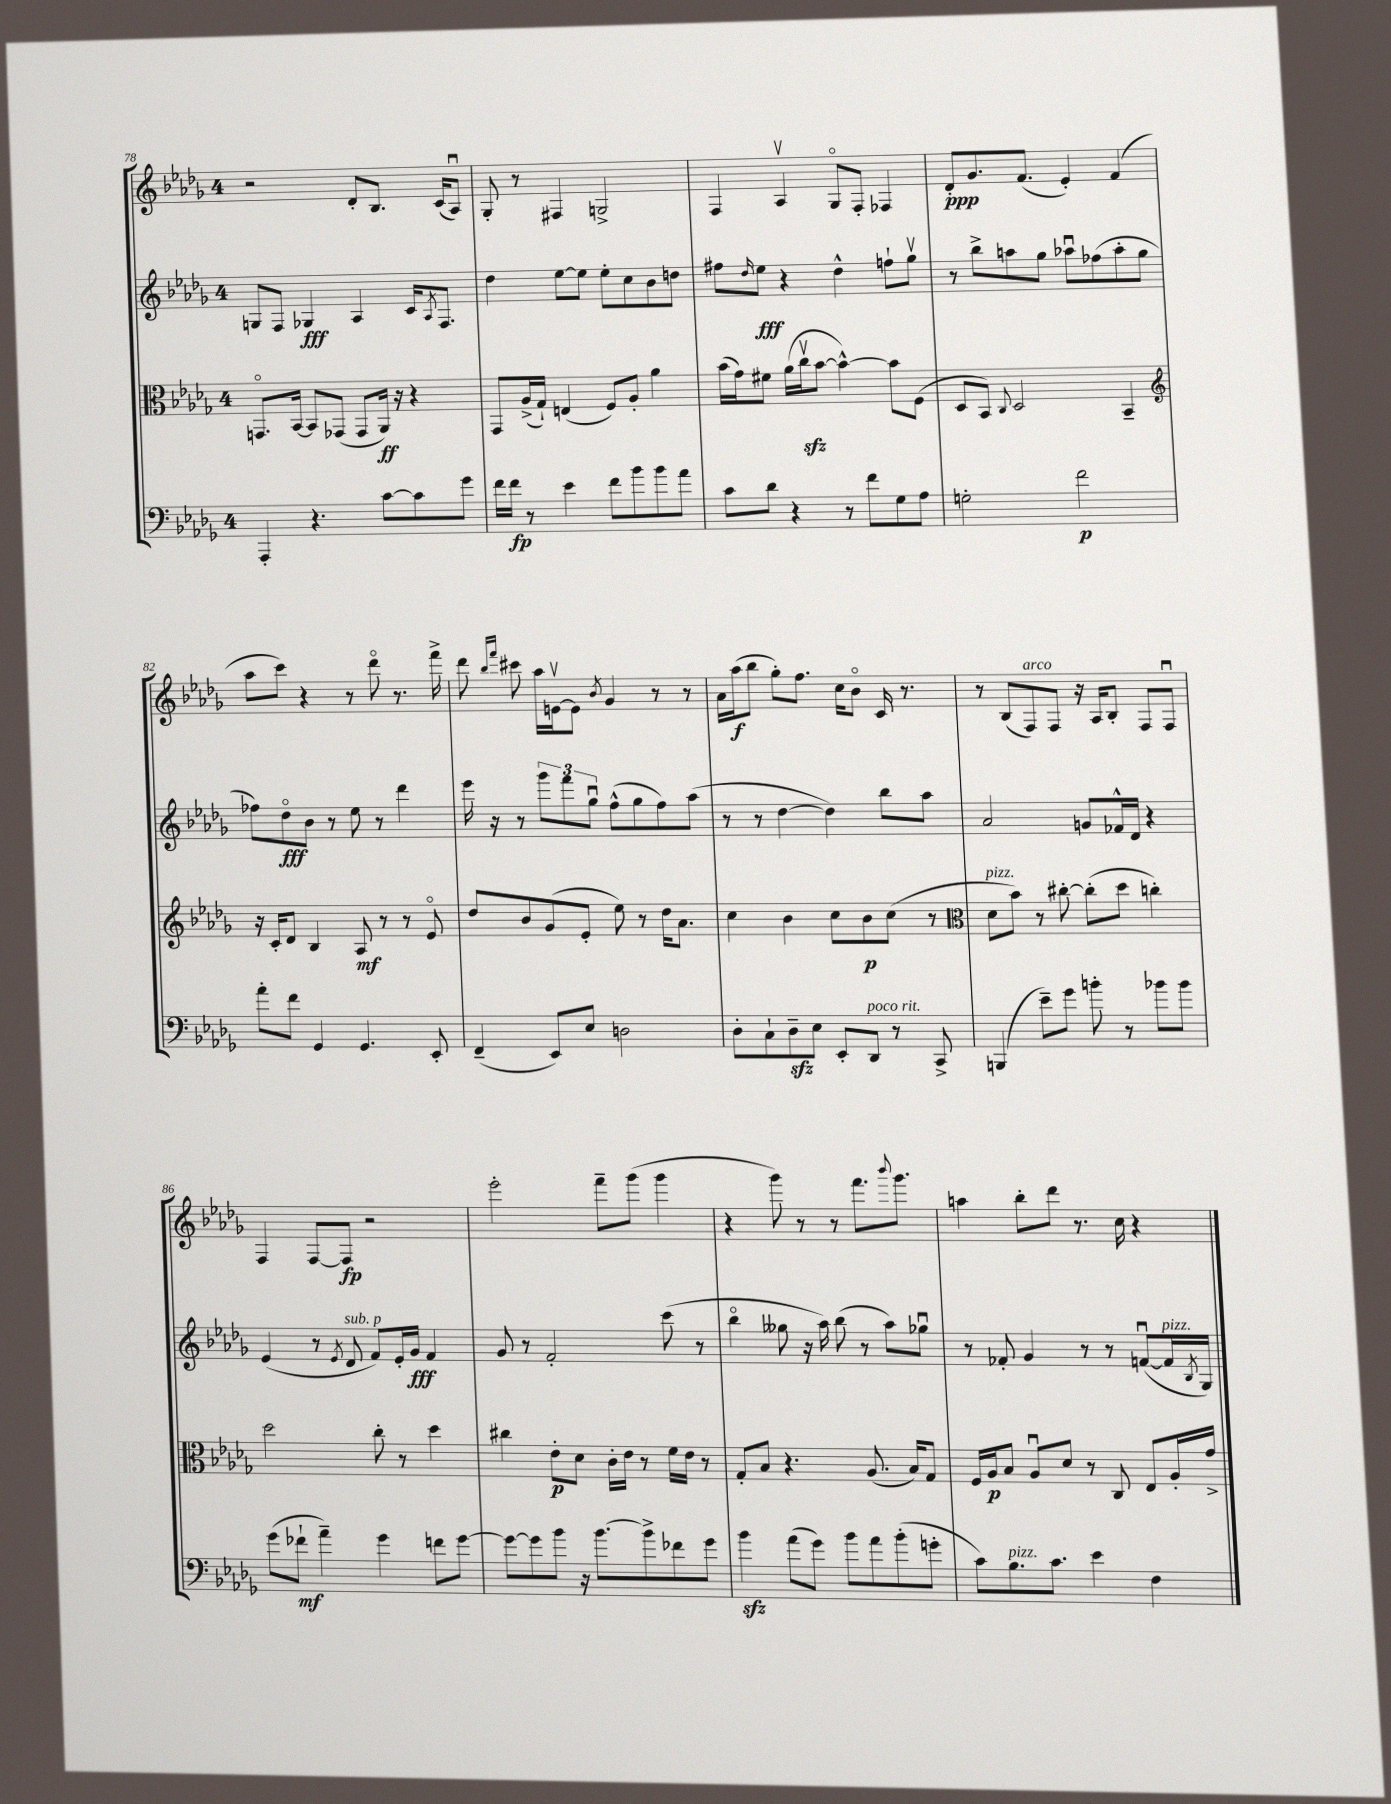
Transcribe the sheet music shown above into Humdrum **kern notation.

**kern	**dynam	**kern	**dynam	**kern	**dynam	**kern	**dynam
*part4	*part4	*part3	*part3	*part2	*part2	*part1	*part1
*staff4	*staff4	*staff3	*staff3	*staff2	*staff2	*staff1	*staff1
*clefF4	*	*clefC3	*	*clefG2	*	*clefG2	*
*k[b-e-a-d-g-]	*	*k[b-e-a-d-g-]	*	*k[b-e-a-d-g-]	*	*k[b-e-a-d-g-]	*
*M4/4	*	*M4/4	*	*M4/4	*	*M4/4	*
=78	=78	=78	=78	=78	=78	=78	=78
4AAA-'/	.	8.GGn/L	.	8Gn/L	.	2r	.
.	.	.	.	8F/J	.	.	.
.	.	[16BB-/Jk	.	.	.	.	.
4.r	.	8BB-/L]	.	4G-X/	fff	.	.
.	.	(8GG-X/J	.	.	.	.	.
.	.	8GG-/L	.	4A-/	.	8d-'/L	.
[8c\L	.	16AA-/Jk)	ff	.	.	8.B-/J	.
.	.	16r	.	.	.	.	.
8c\]	.	4r	.	16c/KL	.	.	.
.	.	.	.	8qA-/	.	.	.
.	.	.	.	8.F/J	.	(16c/KL	.
8g-\J	.	.	.	.	.	8A-u/J)	.
=79	=79	=79	=79	=79	=79	=79	=79
16f\LL	.	8GG-/L	.	4dd-\	.	8G-'/	.
16f\JJ	fp	.	.	.	.	.	.
8r	.	(16A-^/L	.	.	.	8r	.
.	.	16G-`/JJ)	.	.	.	.	.
4e-\	.	(4En/	.	[8ee-\L	.	4F#X/	.
.	.	.	.	8ee-\J]	.	.	.
8f\L	.	8F/L)	.	8ee-'\L	.	2Gn^/	.
8b-\	.	8A-'/J	.	8cc\	.	.	.
8b-\	.	4a-\	.	8b-\	.	.	.
8a-\J	.	.	.	8ddn\J	.	.	.
=80	=80	=80	=80	=80	=80	=80	=80
8c\L	.	(16b-\LL	.	8ff#X\L	.	4F/	.
.	.	16g-\J)	.	.	.	.	.
.	.	.	.	16qqdd-/	.	.	.
8d-\J	.	8f#X\J	.	8ee-\J	fff	.	.
4r	.	(16a-\LL	.	4r	.	4A-v/	.
.	.	16cczzv\J	.	.	.	.	.
.	.	[8b-\J	.	.	.	.	.
8r	.	4b-^^\_)	.	4dd-^^\	.	8G-/L	.
8f\L	.	.	.	.	.	8F'/J	.
8G-\	.	8b-\L]	.	8ffn`\L	.	4F-X/	.
8A-\J	.	(8F\J	.	8gg-v\J	.	.	.
=81	=81	=81	=81	=81	=81	=81	=81
2Gn'\	.	8D-/L	.	8r	.	8d-'/L	ppp
.	.	8BB-/J)	.	8bb-^\L	.	8.g-/	.
.	.	8qqC/	.	.	.	.	.
.	.	2D-/	.	8aan\	.	.	.
.	.	.	.	.	.	(8.f/J	.
.	.	.	.	8gg-\J	.	.	.
2f\	p	.	.	8aa-Xu\L	.	4e-'/)	.
.	.	.	.	(8ff-X\	.	.	.
.	.	4BB-~/	.	8aa-'\	.	(4f/	.
.	.	.	.	8gg-\J	.	.	.
!!LO:LB:g=z
=82	=82	=82	=82	=82	=82	=82	=82
*	*	*clefG2	*	*	*	*	*
8a-'\L	.	16r	.	8ff-X\L)	.	8aa-\L	.
.	.	16c'/KL	.	.	.	.	.
8f\J	.	8d-/J	.	8dd-\	fff	8ccc\J)	.
4GG-/	.	4B-/	.	8b-\J	.	4r	.
.	.	.	.	8r	.	.	.
4.GG-/	.	8A-/	mf	8ee-\	.	8r	.
.	.	8r	.	8r	.	8ddd-\	.
.	.	8r	.	4ddd-\	.	8.r	.
8EE-'/	.	8e-/	.	.	.	.	.
.	.	.	.	.	.	16fff^\	.
=83	=83	=83	=83	=83	=83	=83	=83
(4FF~/	.	8dd-/L	.	16eee-\	.	8ddd-\	.
.	.	.	.	16r	.	.	.
.	.	.	.	.	.	16qqbb-/LL	.
.	.	.	.	.	.	16qqfff/JJ	.
.	.	8b-/	.	8r	.	8ccc#X\	.
8EE-/L)	.	(8g-/	.	12ggg-\L	.	16aa-\LL	.
.	.	.	.	.	.	[16env\J	.
.	.	.	.	12fff\	.	.	.
8E-/J	.	8e-'/J	.	.	.	8e\J]	.
.	.	.	.	12gg-u\J	.	.	.
.	.	.	.	.	.	8qb-/	.
2Dn\	.	8ee-\)	.	(8ff^^\L	.	4g-/	.
.	.	8r	.	8gg-\	.	.	.
.	.	16dd-\KL	.	8ff\)	.	8r	.
.	.	8.a-\J	.	.	.	.	.
.	.	.	.	(8aa-\J	.	8r	.
=84	=84	=84	=84	=84	=84	=84	=84
8D-'\L	.	4cc\	.	8r	.	16a-\LL	.
.	.	.	.	.	.	(16aa-\J	f
8C`\	.	.	.	8r	.	8bb-\J	.
8D-zz~\	.	4b-\	.	[4dd-\	.	8gg-'\L)	.
8E-\J	.	.	.	.	.	8.ff\J	.
8EE-'/L	.	8cc\L	.	4dd-\])	.	.	.
.	.	.	.	.	.	16cc\KL	.
!LO:TX:a:i:t=poco rit.	!	!	!	!	!	!	!
8DD-/J	.	8b-\	p	.	.	8b-\J	.
8r	.	(8cc\J	.	8bb-\L	.	16c/	.
.	.	.	.	.	.	8.r	.
8CC^/	.	8r	.	8aa-\J	.	.	.
=85	=85	=85	=85	=85	=85	=85	=85
*	*	*clefC3	*	*	*	*	*
!	!	!LO:TX:a:i:t=pizz.	!	!	!	!	!
(4BBBn/	.	8d-\L	.	2a-/	.	8r	.
.	.	8b-\J)	.	.	.	(8B-/L	.
!	!	!	!	!	!	!LO:TX:a:i:t=arco	!
8e-~\L)	.	8r	.	.	.	8F/)	.
8g-\J	.	[8cc#X'\	.	.	.	8F/J	.
8bn'\	.	(8cc#'\L]	.	8gn/L	.	16r	.
.	.	.	.	.	.	16A-/KL	.
8r	.	8dd-\J	.	16f-X^^/L	.	8B-'/J	.
.	.	.	.	16d-/JJ	.	.	.
8b-X\L	.	4ccn'\)	.	4r	.	8F/L	.
8b-\J	.	.	.	.	.	8Fu/J	.
!!LO:LB:g=z
=86	=86	=86	=86	=86	=86	=86	=86
(8g-\L	.	2dd-\	.	(4e-/	.	4F/	.
8f-X`\J	mf	.	.	.	.	.	.
4a-~\)	.	.	.	8r	.	[8F/L	.
.	.	.	.	8qe-/	.	.	.
!	!	!	!	!LO:TX:a:i:t=sub. p	!	!	!
.	.	.	.	8d-/	.	8F/J]	fp
4g-\	.	8cc'\	.	8f/L)	.	2r	.
.	.	8r	.	16e-'/L	.	.	.
.	.	.	.	16g-/JJ	fff	.	.
8fn\L	.	4dd-\	.	4f/	.	.	.
[8g-\J	.	.	.	.	.	.	.
=87	=87	=87	=87	=87	=87	=87	=87
8g-\L_	.	4cc#X\	.	8g-/	.	2eee-'\	.
8g-\]	.	.	.	8r	.	.	.
8b-\J	.	8e-'\L	p	2f'/	.	.	.
16r	.	8d-\J	.	.	.	.	.
[8.b-\L	.	.	.	.	.	.	.
.	.	16c'\LL	.	.	.	8fff~\L	.
.	.	16e-\JJ	.	.	.	.	.
8b-^\]	.	8r	.	.	.	(8ggg-\J	.
8f-X\	.	16f\LL	.	(8ccc\	.	4ggg-\	.
.	.	16e-\JJ	.	.	.	.	.
8g-\J	.	8r	.	8r	.	.	.
=88	=88	=88	=88	=88	=88	=88	=88
4b-zz\	.	8G-'/L	.	4bb-\	.	4r	.
.	.	8B-/J	.	.	.	.	.
(8a-\L	.	4.r	.	8gg--X\	.	8ggg-\)	.
8g-\J)	.	.	.	16r	.	8r	.
.	.	.	.	16aa-\)	.	.	.
8b-\L	.	.	.	(8bb-\	.	8r	.
8a-\	.	(8.A-/	.	8r	.	8.fff\L	.
(8b-'\	.	.	.	8aa-\L)	.	.	.
.	.	.	.	.	.	8qqbbb-/	.
.	.	16B-/KL)	.	.	.	8.ggg-\J	.
8gn'\J	.	8G-/J	.	8gg-Xu\J	.	.	.
=89	=89	=89	=89	=89	=89	=89	=89
8c\L)	.	16F/LL	.	8r	.	4aan\	.
.	.	16A-/J	p	.	.	.	.
!LO:TX:a:i:t=pizz.	!	!	!	!	!	!	!
8.B-\	.	8B-/J	.	8f-X'/	.	.	.
.	.	8A-u/L	.	4g-/	.	8bb-'\L	.
8.c\J	.	.	.	.	.	.	.
.	.	8d-/J	.	.	.	8ddd-\J	.
4e-\	.	8r	.	8r	.	8.r	.
.	.	8C/	.	8r	.	.	.
.	.	.	.	.	.	16cc\	.
4F\	.	8E-/L	.	([8fnu/L	.	4r	.
!	!	!	!	!LO:TX:a:i:t=pizz.	!	!	!
.	.	16A-'/L	.	16f/L]	.	.	.
.	.	.	.	8qB-/	.	.	.
.	.	16g-^/JJ	.	16G-/JJ)	.	.	.
==	==	==	==	==	==	==	==
*-	*-	*-	*-	*-	*-	*-	*-
